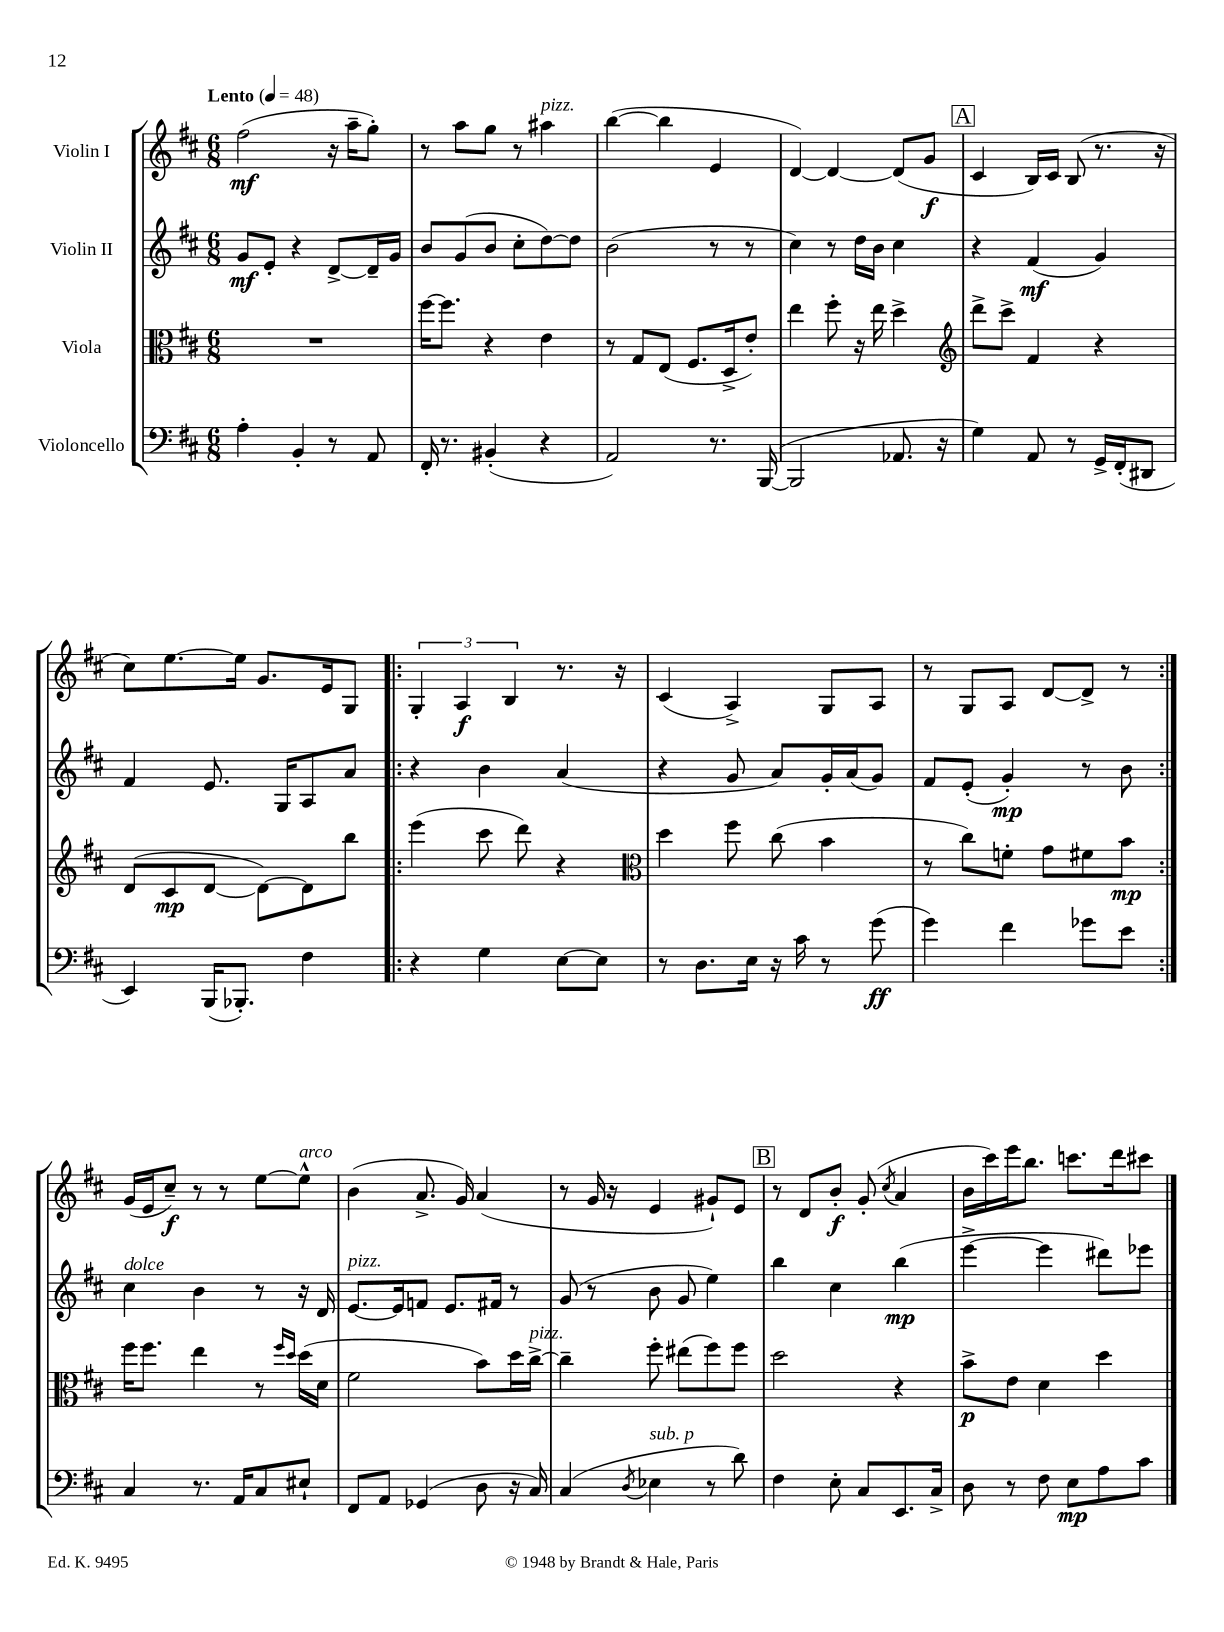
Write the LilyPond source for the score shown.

<<
\new StaffGroup <<
\new Staff = "s0" \with { instrumentName = "Violin I" } {
    \clef treble \key d \major \numericTimeSignature \time 6/8 \tempo "Lento" 4 = 48
    fis''2\mf( r16 a''16-- g''8-.) |
    r8 a''8 g''8 r8 ais''4^\markup { \italic "pizz." } |
    b''4~( b''4 e'4 |
    d'4~) d'4~ d'8( g'8\f |
    \mark \markup { \box "A" } cis'4 b16) cis'16 b8( r8. r16 |
    cis''8) e''8.~ e''16 g'8. e'16 g8 |
    \repeat volta 2 { \tuplet 3/2 { g4-. a4\f b4 } r8. r16 |
    cis'4( a4->) g8 a8 |
    r8 g8 a8 d'8~ d'8-> r8 | }
    g'16( e'16 cis''8--\f) r8 r8 e''8~ e''8-^^\markup { \italic "arco" } |
    b'4( a'8.-> g'16) a'4( |
    r8 g'16 r16 e'4 gis'8-!) e'8 |
    \mark \markup { \box "B" } r8 d'8 b'8-.\f g'8-.( \acciaccatura { cis''8 } a'4 |
    b'16 cis'''16) e'''16 b''8. c'''8. d'''16 cis'''8 \bar "|." |
}
\new Staff = "s1" \with { instrumentName = "Violin II" } {
    \clef treble \key d \major \numericTimeSignature \time 6/8
    g'8\mf e'8-. r4 d'8~-> d'16-- g'16 |
    b'8 g'8( b'8 cis''8-. d''8~) d''8 |
    b'2( r8 r8 |
    cis''4) r8 d''16 b'16 cis''4 |
    \mark \markup { \box "A" } r4 fis'4\mf( g'4) |
    fis'4 e'8. g16 a8 a'8 |
    \repeat volta 2 { r4 b'4 a'4( |
    r4 g'8 a'8) g'16-. a'16( g'8) |
    fis'8 e'8-.( g'4-.\mp) r8 b'8 | }
    cis''4^\markup { \italic "dolce" } b'4 r8 r16 d'16 |
    e'8.~^\markup { \italic "pizz." } e'16 f'8 e'8. fis'16 r8 |
    g'8( r8 b'8 g'8 e''4) |
    \mark \markup { \box "B" } b''4 cis''4 b''4\mp( |
    e'''4~-> e'''4 dis'''8) ees'''8 \bar "|." |
}
\new Staff = "s2" \with { instrumentName = "Viola" } {
    \clef alto \key d \major \numericTimeSignature \time 6/8
    R2. |
    fis''16~ fis''8. r4 e'4 |
    r8 g8 e8( fis8. d16-> e'8-.) |
    e''4 fis''8-. r16 e''16 d''4-> |
    \mark \markup { \box "A" } \clef treble d'''8-> cis'''8-> fis'4 r4 |
    d'8( cis'8\mp d'8~ d'8~) d'8 b''8 |
    \repeat volta 2 { e'''4( cis'''8 d'''8) r4 |
    \clef alto d''4 fis''8 cis''8( b'4 |
    r8 cis''8) f'8-. g'8 fis'8 b'8\mp | }
    fis''16 fis''8. e''4 r8 \grace { fis''16 d''16 } d''16( d'16 |
    fis'2 b'8) d''16 cis''16~->^\markup { \italic "pizz." } |
    cis''4-- fis''8-. eis''8( fis''8) fis''8 |
    \mark \markup { \box "B" } d''2 r4 |
    b'8->\p e'8 d'4 d''4 \bar "|." |
}
\new Staff = "s3" \with { instrumentName = "Violoncello" } {
    \clef bass \key d \major \numericTimeSignature \time 6/8
    a4-. b,4-. r8 a,8 |
    fis,16-. r8. bis,4-.( r4 |
    a,2) r8. b,,16~( |
    b,,2 aes,8. r16 |
    \mark \markup { \box "A" } g4) a,8 r8 g,16-> fis,16-.( dis,8 |
    e,4) b,,16( bes,,8.-.) fis4 |
    \repeat volta 2 { r4 g4 e8~ e8 |
    r8 d8. e16 r16 cis'16 r8 g'8\ff( |
    g'4) fis'4 ges'8 e'8 | }
    cis4 r8. a,16 cis8 eis8-! |
    fis,8 a,8 ges,4( d8 r16 cis16) |
    cis4( \acciaccatura { d8 } ees4^\markup { \italic "sub. p" } r8 d'8) |
    \mark \markup { \box "B" } fis4 e8-. cis8 e,8. cis16-> |
    d8 r8 fis8 e8\mp a8 cis'8 \bar "|." |
}
>>
>>
\layout { \context { \Score \remove "Bar_number_engraver" } }
